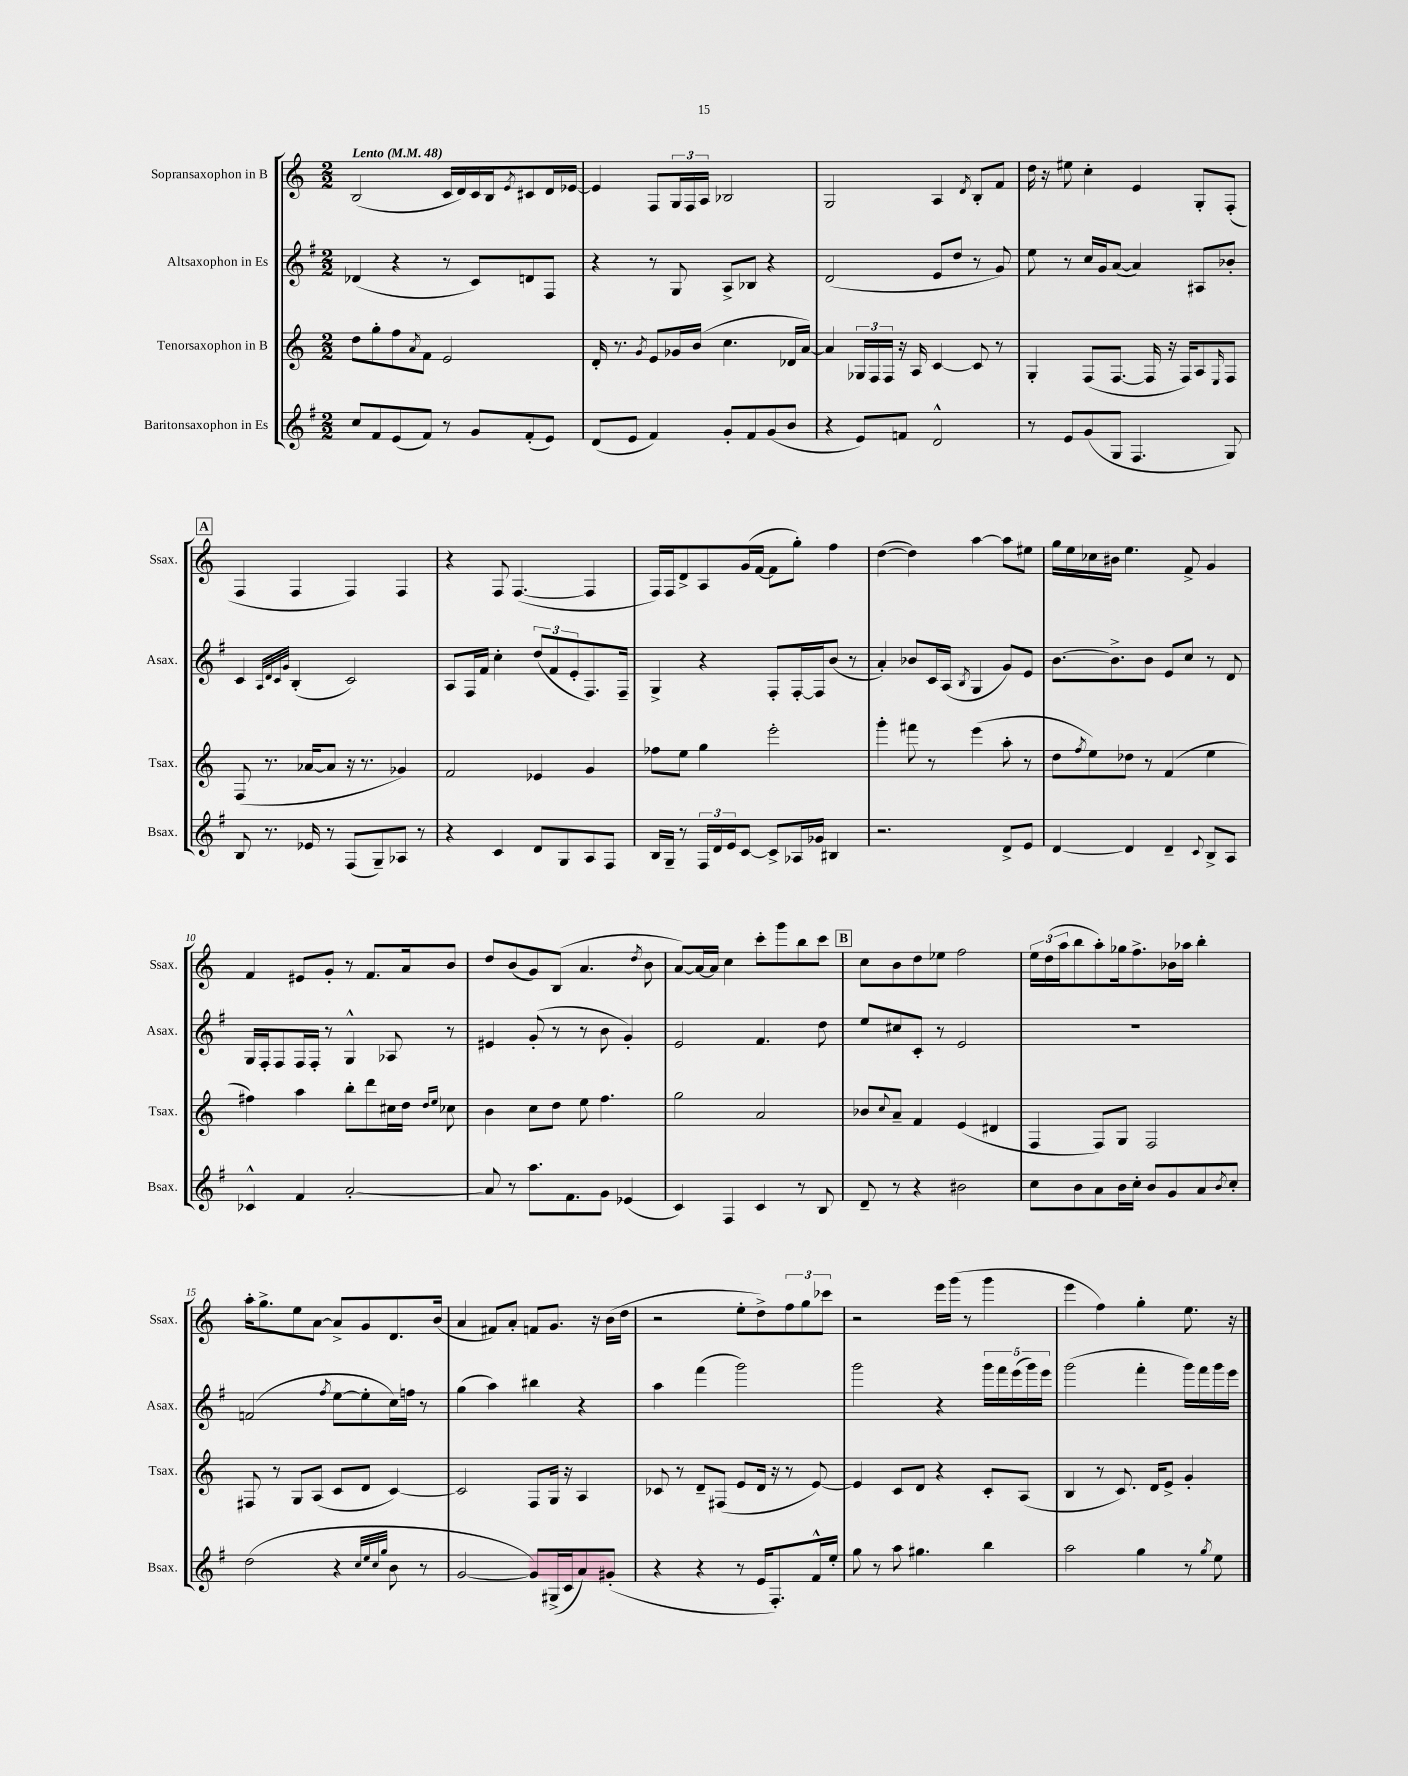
<<
\new StaffGroup <<
\new Staff = "s0" \with { instrumentName = "Sopransaxophon in B" shortInstrumentName = "Ssax." } {
    \clef treble \key c \major \numericTimeSignature \time 2/2 \tempo "Lento" 4 = 48
    b2( c'16 d'16) c'16 b16 \acciaccatura { e'8 } cis'8 d'16 ees'16~ |
    ees'4 f8 \tuplet 3/2 { g16 f16 a16 } bes2 |
    g2 a4 \acciaccatura { d'8 } b8-. f'8 |
    d''16 r16 eis''8 c''4-. e'4 g8-. f8-.( |
    \mark \markup { \box "A" } f4 f4 f4) f4 |
    r4 f8 f4.~( f4 |
    f16) f16 d'8-> a8 g'16( f'16~ f'8 g''8-.) f''4 |
    d''4~( d''4) a''4~ a''8 eis''8 |
    g''16 e''16 ces''16 bis'16 e''4. f'8-> g'4 |
    f'4 eis'8 g'8-. r8 f'8. a'16 b'8 |
    d''8 b'8( g'8) b8( a'4. \acciaccatura { d''8 } b'8 |
    a'8~) a'16~ a'16 c''4 c'''8-. g'''8 b''8 c'''8 |
    \mark \markup { \box "B" } c''8 b'8 d''8 ees''8 f''2 |
    \tuplet 3/2 { e''16 d''16( a''16 } b''8 a''8-.) ges''16 f''8.-> bes'16 aes''16 b''4-. |
    a''16-. g''8.-> e''8 a'8~ a'8-> g'8 d'8. b'16( |
    a'4 fis'8) a'8-. f'8 g'8. r16 b'16( d''16 |
    r2 e''8-. d''8->) \tuplet 3/2 { f''8 g''8 ces'''8 } |
    r2 e'''16 g'''16( r8 g'''4 |
    e'''4 f''4) g''4-. e''8. r16 \bar "|." |
}
\new Staff = "s1" \with { instrumentName = "Altsaxophon in Es" shortInstrumentName = "Asax." } {
    \clef treble \key g \major \numericTimeSignature \time 2/2
    des'4( r4 r8 c'8) d'8 fis8 |
    r4 r8 g8 a8-> bes8 r4 |
    d'2( e'8 d''8 r8 g'8) |
    e''8 r8 c''16 g'16 a'8~( a'4) ais8 bes'8-. |
    \mark \markup { \box "A" } c'4 \grace { a32 d'32 c'32 g'32 } b4-.( c'2) |
    a8 fis16 fis'16 c''4-. \tuplet 3/2 { d''8( fis'8 e'8-. } fis8.) fis16-- |
    g4-> r4 fis8-. fis16~-. fis16 b'8( r8 |
    a'4-.) bes'8 c'16 a16( \acciaccatura { b8 } g4 g'8) e'8 |
    b'8.~ b'8.-> b'8 e'8 c''8 r8 d'8 |
    g16 fis16-. fis8 fis16 fis16-. r8 g4-^ aes8 r8 |
    eis'4 g'8-.( r8 r8 b'8 g'4-.) |
    e'2 fis'4. d''8 |
    \mark \markup { \box "B" } e''8 cis''8 c'8-. r8 e'2 |
    R1 |
    f'2( \acciaccatura { fis''8 } e''8~ e''8-. c''16) f''16 r8 |
    g''4( a''4) bis''4 r4 |
    a''4 fis'''4( g'''2) |
    g'''2 r4 \tuplet 5/4 { g'''16 fis'''16 e'''16( g'''16) e'''16 } |
    g'''2( fis'''4-. g'''16) fis'''16 g'''16 e'''16 \bar "|." |
}
\new Staff = "s2" \with { instrumentName = "Tenorsaxophon in B" shortInstrumentName = "Tsax." } {
    \clef treble \key c \major \numericTimeSignature \time 2/2
    d''8 g''8-. f''8 \acciaccatura { a'8 } f'8 e'2 |
    d'16-. r8. \acciaccatura { g'8 } e'8 ges'16 b'16( c''4. des'16 a'16~) |
    a'4 \tuplet 3/2 { ges16 f16 f16 } r16 a16 c'4~ c'8 r8 |
    g4-. f8( f8.~ f16 r16 f16) a8 \grace { e16 } f8 |
    \mark \markup { \box "A" } f8( r8. aes'16~ aes'8 r16 r8. ges'4) |
    f'2 ees'4 g'4 |
    fes''8 e''8 g''4 e'''2-. |
    g'''4-. fis'''8 r8 e'''4( a''8-. r8 |
    d''8 \acciaccatura { f''8 } e''8) des''8 r8 f'4( e''4 |
    fis''4) a''4 b''8-. d'''8 cis''16 d''16 \grace { d''16 e''16 } ces''8 |
    b'4 c''8 d''8 e''8 f''4. |
    g''2 a'2 |
    \mark \markup { \box "B" } bes'8 \appoggiatura { c''8 } a'8-- f'4 e'4( dis'4 |
    f4 f8) g8 f2 |
    fis8 r8 g8 a8( c'8 d'8 c'4~) |
    c'2 f8 g16 r16 a4 |
    ces'8 r8 d'8-- fis8( e'8 d'16 r16 r8 e'8~) |
    e'4 c'8 d'8 r4 c'8-. a8( |
    b4 r8 c'8.) d'16 e'8-> g'4-. \bar "|." |
}
\new Staff = "s3" \with { instrumentName = "Baritonsaxophon in Es" shortInstrumentName = "Bsax." } {
    \clef treble \key g \major \numericTimeSignature \time 2/2
    c''8 fis'8 e'8( fis'8) r8 g'8 fis'8-.( e'8) |
    d'8( e'8 fis'4) g'8-. fis'8 g'8( b'8 |
    r4 e'8) f'8 d'2-^ |
    r8 e'8 g'8( g8 fis4. g8) |
    \mark \markup { \box "A" } b8 r8. ees'16 r8 fis8( g8--) aes8 r8 |
    r4 c'4 d'8 g8 a8 fis8 |
    b16 g16-- r8 \tuplet 3/2 { fis16 d'16 e'16 } c'8~ c'8-> aes16 ges'16 bis4 |
    r2. d'8-> e'8 |
    d'4~ d'4 d'4-- \appoggiatura { c'8 } b8-> a8 |
    ces'4-^ fis'4 a'2~-. |
    a'8 r8 a''8. fis'8. g'8 ees'4( |
    c'4) fis4 c'4 r8 b8 |
    \mark \markup { \box "B" } d'8-- r8 r4 bis'2 |
    c''8 b'8 a'8 b'16 c''16-. b'8 g'8 a'8 \acciaccatura { b'8 } c''8-. |
    d''2( r4 \grace { c''32 e''32 c''32 g''32 } b'8 r8 |
    g'2~ g'8) gis16->( c'16 a'8) gis'8-.( |
    r4 r4 r8 e'16 fis8.-.) fis'16-^ e''16-. |
    g''8 r8 a''8 gis''4. b''4 |
    a''2 g''4 r8 \acciaccatura { g''8 } e''8 \bar "|." |
}
>>
>>
